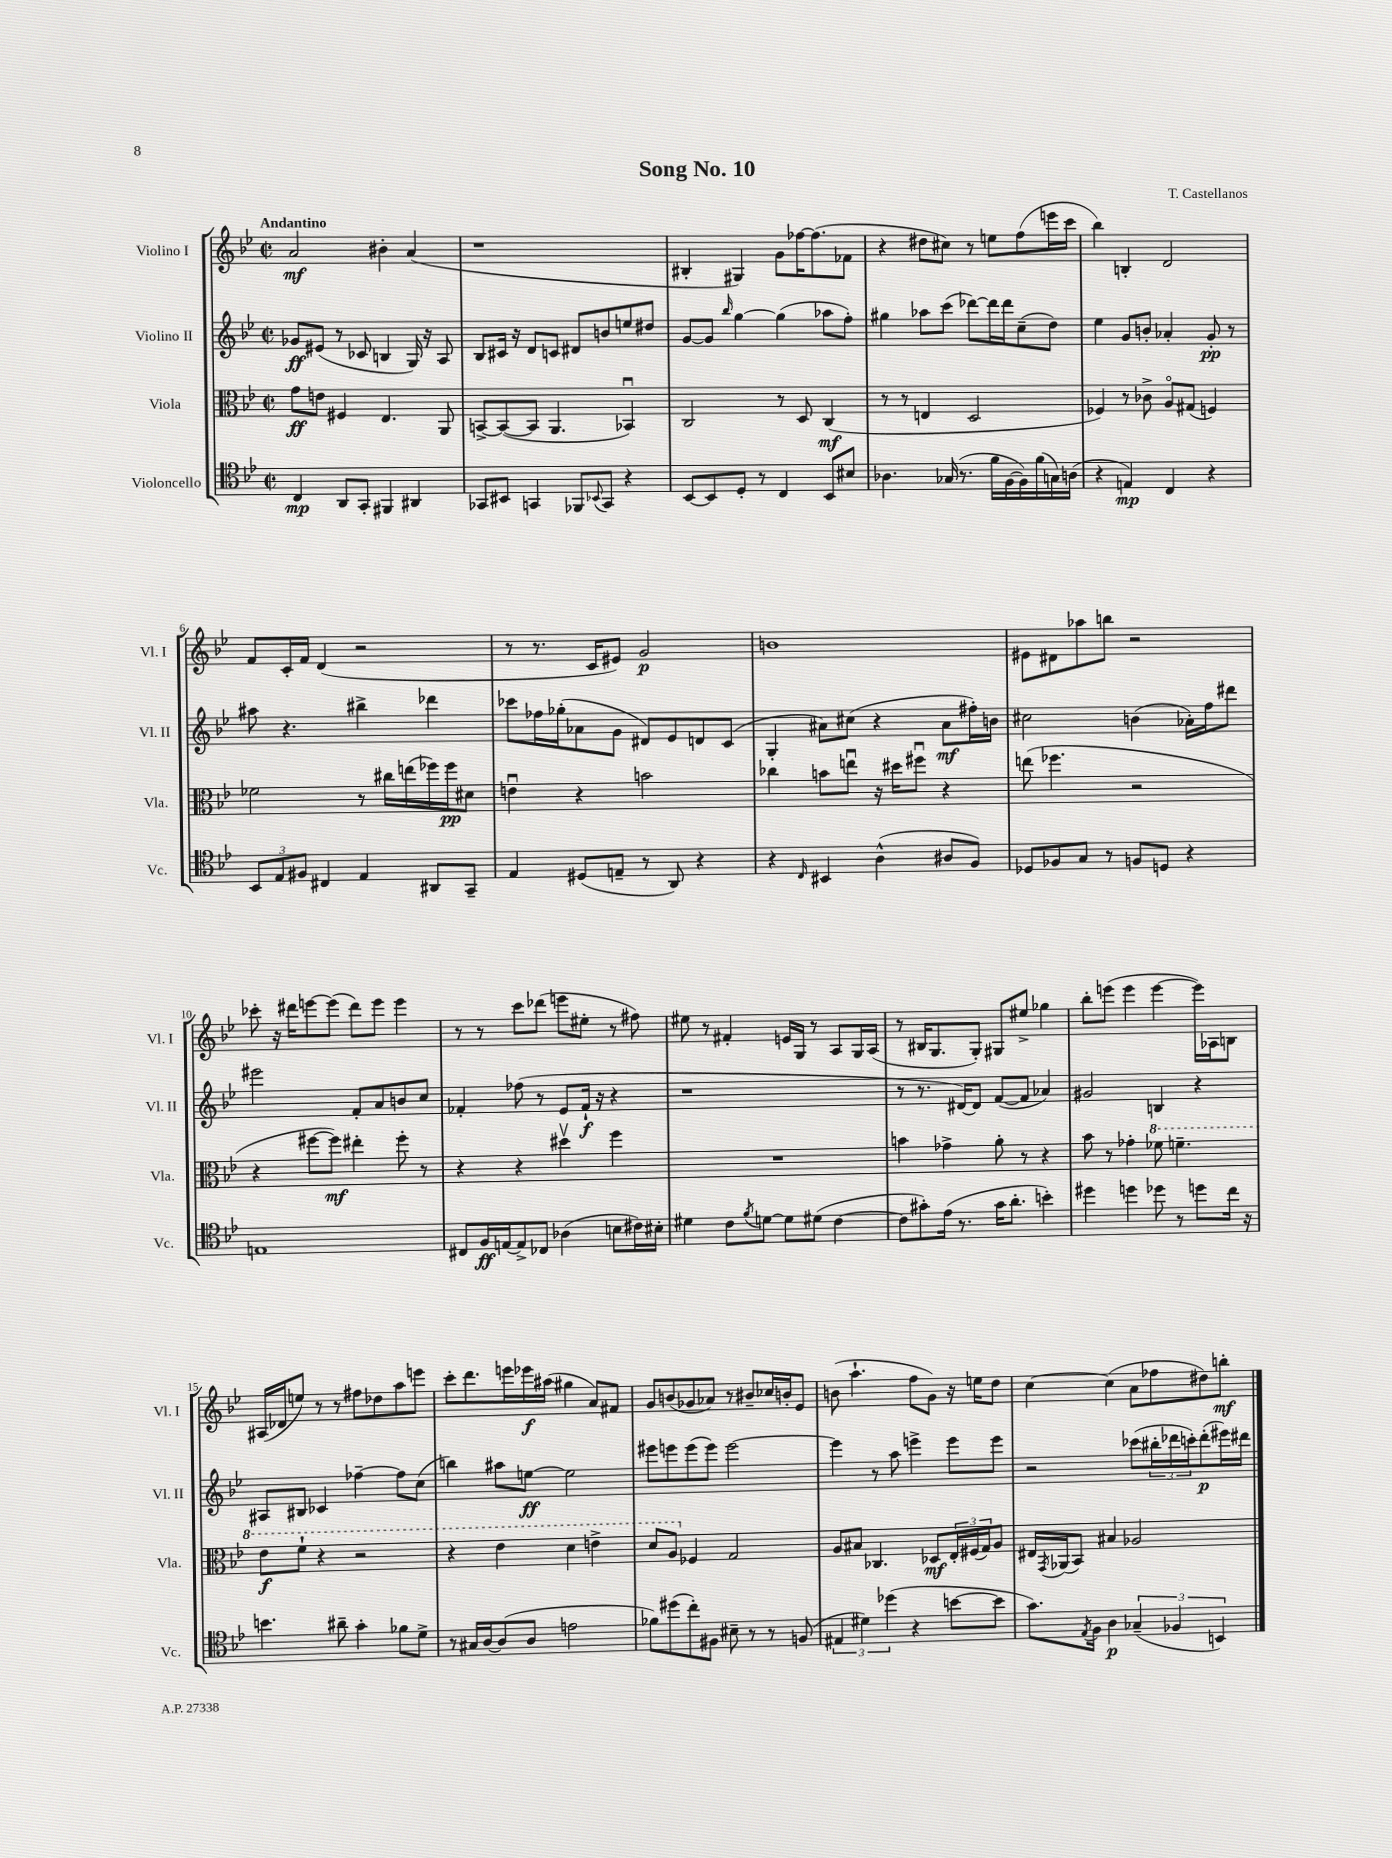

**kern	**kern	**kern	**kern
*staff4	*staff3	*staff2	*staff1
*clefC4	*clefC3	*clefG2	*clefG2
*k[b-e-]	*k[b-e-]	*k[b-e-]	*k[b-e-]
*M2/2	*M2/2	*M2/2	*M2/2
*met(c|)	*met(c|)	*met(c|)	*met(c|)
4C	8g	8g-	2a
.	8e	(8e#	.
8AA	4F#	8r	.
8GG'	.	8c-	.
4FF#	4.E-	4B	4b#'
4AA#	.	16G)	(4a
.	.	16r	.
.	8AA	8A	.
=	=	=	=
8GG-	[8BB^	8B-	1r
8BB#	(8BB_	16c#	.
.	.	16r	.
4GG	8BB]	8d	.
.	4.AA	8c	.
8FF-	.	8d#	.
8qqBB-	.	.	.
8GG	.	8b	.
4r	4BB-u)	8ee	.
.	.	8dd#	.
=	=	=	=
[8BB-	2C	[8g	4B#'
8BB-]	.	8g]	.
.	.	16qqbb-	.
8D'	.	[4gg	4G#)
8r	.	.	.
4C	8r	(4gg]	8g
.	8D	.	[16ff-
.	.	.	(8.ff-]
8BB-	(4C	8aa-	.
8B#	.	8ff')	8f-
=	=	=	=
4.A-	8r	4gg#	4r
.	8r	.	.
.	4E	8aa-	8dd#
(16G-	.	(8ccc	8cc#)
8.r	.	.	.
.	2D	[8ddd-)	8r
16f	.	16ddd-]	8ee
[16F	.	16ddd-	.
16F])	.	(8cc~	(8ff
(16f	.	.	.
16G)	.	8dd)	16eee
(16A	.	.	16ccc
=	=	=	=
4r	4F-)	4ee-	4bb-)
4E)	8r	8g	4B'
.	8c-^	8b'	.
4C	8Ao	4a-'	2d
.	(8G#	.	.
4r	4F)	8g'	.
.	.	8r	.
=	=	=	=
12BB-	2f-	8aa#	8f
12E-	.	.	.
.	.	4.r	16c'
12F#	.	.	.
.	.	.	16f
4C#	.	.	(4d
4E-	8r	4bb#^	2r
.	16cc#	.	.
.	(16ee	.	.
8AA#	16ff-)	4ddd-	.
.	16ff-	.	.
8GG~	8d#	.	.
=	=	=	=
4E-	4eu	8ccc-	8r
.	.	16ff-	8.r
.	.	(16gg-'	.
(8D#	4r	8a-	.
.	.	.	16c
8E~	.	8g	8e#)
8r	2b	8d#)	2g
8AA)	.	8e-	.
4r	.	8d	.
.	.	(8c	.
=	=	=	=
4r	4cc-	4G'	1b
16qqC	.	.	.
4BB#	8b	8a#)	.
.	8eeu	(8cc#	.
(4A^^	16r	4r	.
.	16dd#	.	.
.	8ff#u	.	.
8A#	4r	8a#	.
8F)	.	16ff#')	.
.	.	16b	.
=	=	=	=
8D-	(8ee	2cc#	8e#
8F-	4.ff-	.	8d#
8G	.	.	8aa-
8r	.	.	8bb
8F	2r	(4b	2r
8D	.	.	.
4r	.	16a-')	.
.	.	16ff	.
.	.	8ddd#	.
=	=	=	=
1E	4r	2eee#	8ccc-'
.	.	.	16r
.	.	.	16ddd#
.	[8ff#	.	[8eee
.	8ff#])	.	(8eee]
.	4ee#'	8f'	8ddd#)
.	.	8a	8eee
.	8ff#'	8b	4eee
.	8r	8cc	.
=	=	=	=
8C#	4r	4f-'	8r
16F	.	.	8r
[16E	.	.	.
8E^]	4r	(8ff-	8ccc
8C-	.	8r	(8ddd-
(4A-	4dd#v	8e-	8eee
.	.	16f-`	8ee#'
.	.	16r	.
8B	4ff	4r	8r
16c#)	.	.	8ff#)
16B#'	.	.	.
=	=	=	=
4d#	1r	1r	8ee#
.	.	.	8r
8c	.	.	4f#'
8qf	.	.	.
[8d	.	.	.
8d]	.	.	16e
.	.	.	16G
(8d#	.	.	8r
[4c	.	.	8A
.	.	.	16G
.	.	.	(16A
=	=	=	=
8c]	4b	8r	8r
8g#')	.	8.r	16B#
.	.	.	8.G
(16e-	4g-^	.	.
8.r	.	[16d#)	.
.	.	8d#]	8G')
16g#	8a'	([8f	8G#
8.a'	.	.	.
.	8r	8f]	8ee#^
4b')	4r	4a-)	4gg-
=	=	=	=
4dd#	8b-	2g#	8bb-'
.	8r	.	(8eee
4dd	4g-'	.	4eee
8dd-	8ff-	4B	[4eee
8r	4.ff~	.	.
8dd	.	4r	16eee])
.	.	.	16A-
16cc	.	.	8B
16r	.	.	.
=	=	=	=
4.b	8ee-	8A#	(16A#
.	.	.	16d-
.	8ff`	8B#	8ee)
.	4r	4c-	8r
8a#~	.	.	8r
4g'	2r	[4ff-~	8ff#
.	.	.	8dd-
8f-	.	8ff-]	8aa
8d^	.	(8cc	8eee
=	=	=	=
8r	4r	4bb)	8ccc'
16G#	.	.	8.ddd
[16A	.	.	.
(8A]	4ee-	8aa#	.
.	.	.	16eee
8A	.	[8ee	16eee-
.	.	.	(16aa#
2e	4dd	2ee]	4gg#
.	4ee^	.	8a)
.	.	.	8f#
=	=	=	=
8f-)	8dd	8eee#	8g
(8dd#	8a	8eee	(8b
8cc')	4F-	(8eee	8g-
8F#	.	8eee)	8a-)
8B#~	2G	[2eee	8r
8r	.	.	8b#~
8r	.	.	16cc-
.	.	.	16b'
(8F	.	.	8e-
=	=	=	=
6E#	8A	4eee]	(8b
.	8B#	.	4.aa`
6d#)	.	.	.
.	4.C-	8r	.
(6dd-	.	.	.
.	.	8aa	.
4r	.	4eee^	8ff
.	8D-	.	8g)
[8b	24E-'	8eee	16r
.	(24F#	.	.
.	.	.	16ee
.	24G)	.	.
8b]	8A	8eee	8dd
=	=	=	=
8.g)	16E#	2r	[4cc
.	8qGG	.	.
.	(16AA-	.	.
.	8BB-)	.	.
8qE-	.	.	.
16F	.	.	.
4A	4B#	.	(4cc]
(6G-~	2A-	(8ccc-	8a
.	.	24bb#'	8ff-
6F-	.	24ddd-	.
.	.	24ccc')	.
.	.	(8ddd-'	8dd#)
6BB)	.	.	.
.	.	16eee#)	8bb'
.	.	16ddd#	.
==	==	==	==
*-	*-	*-	*-
